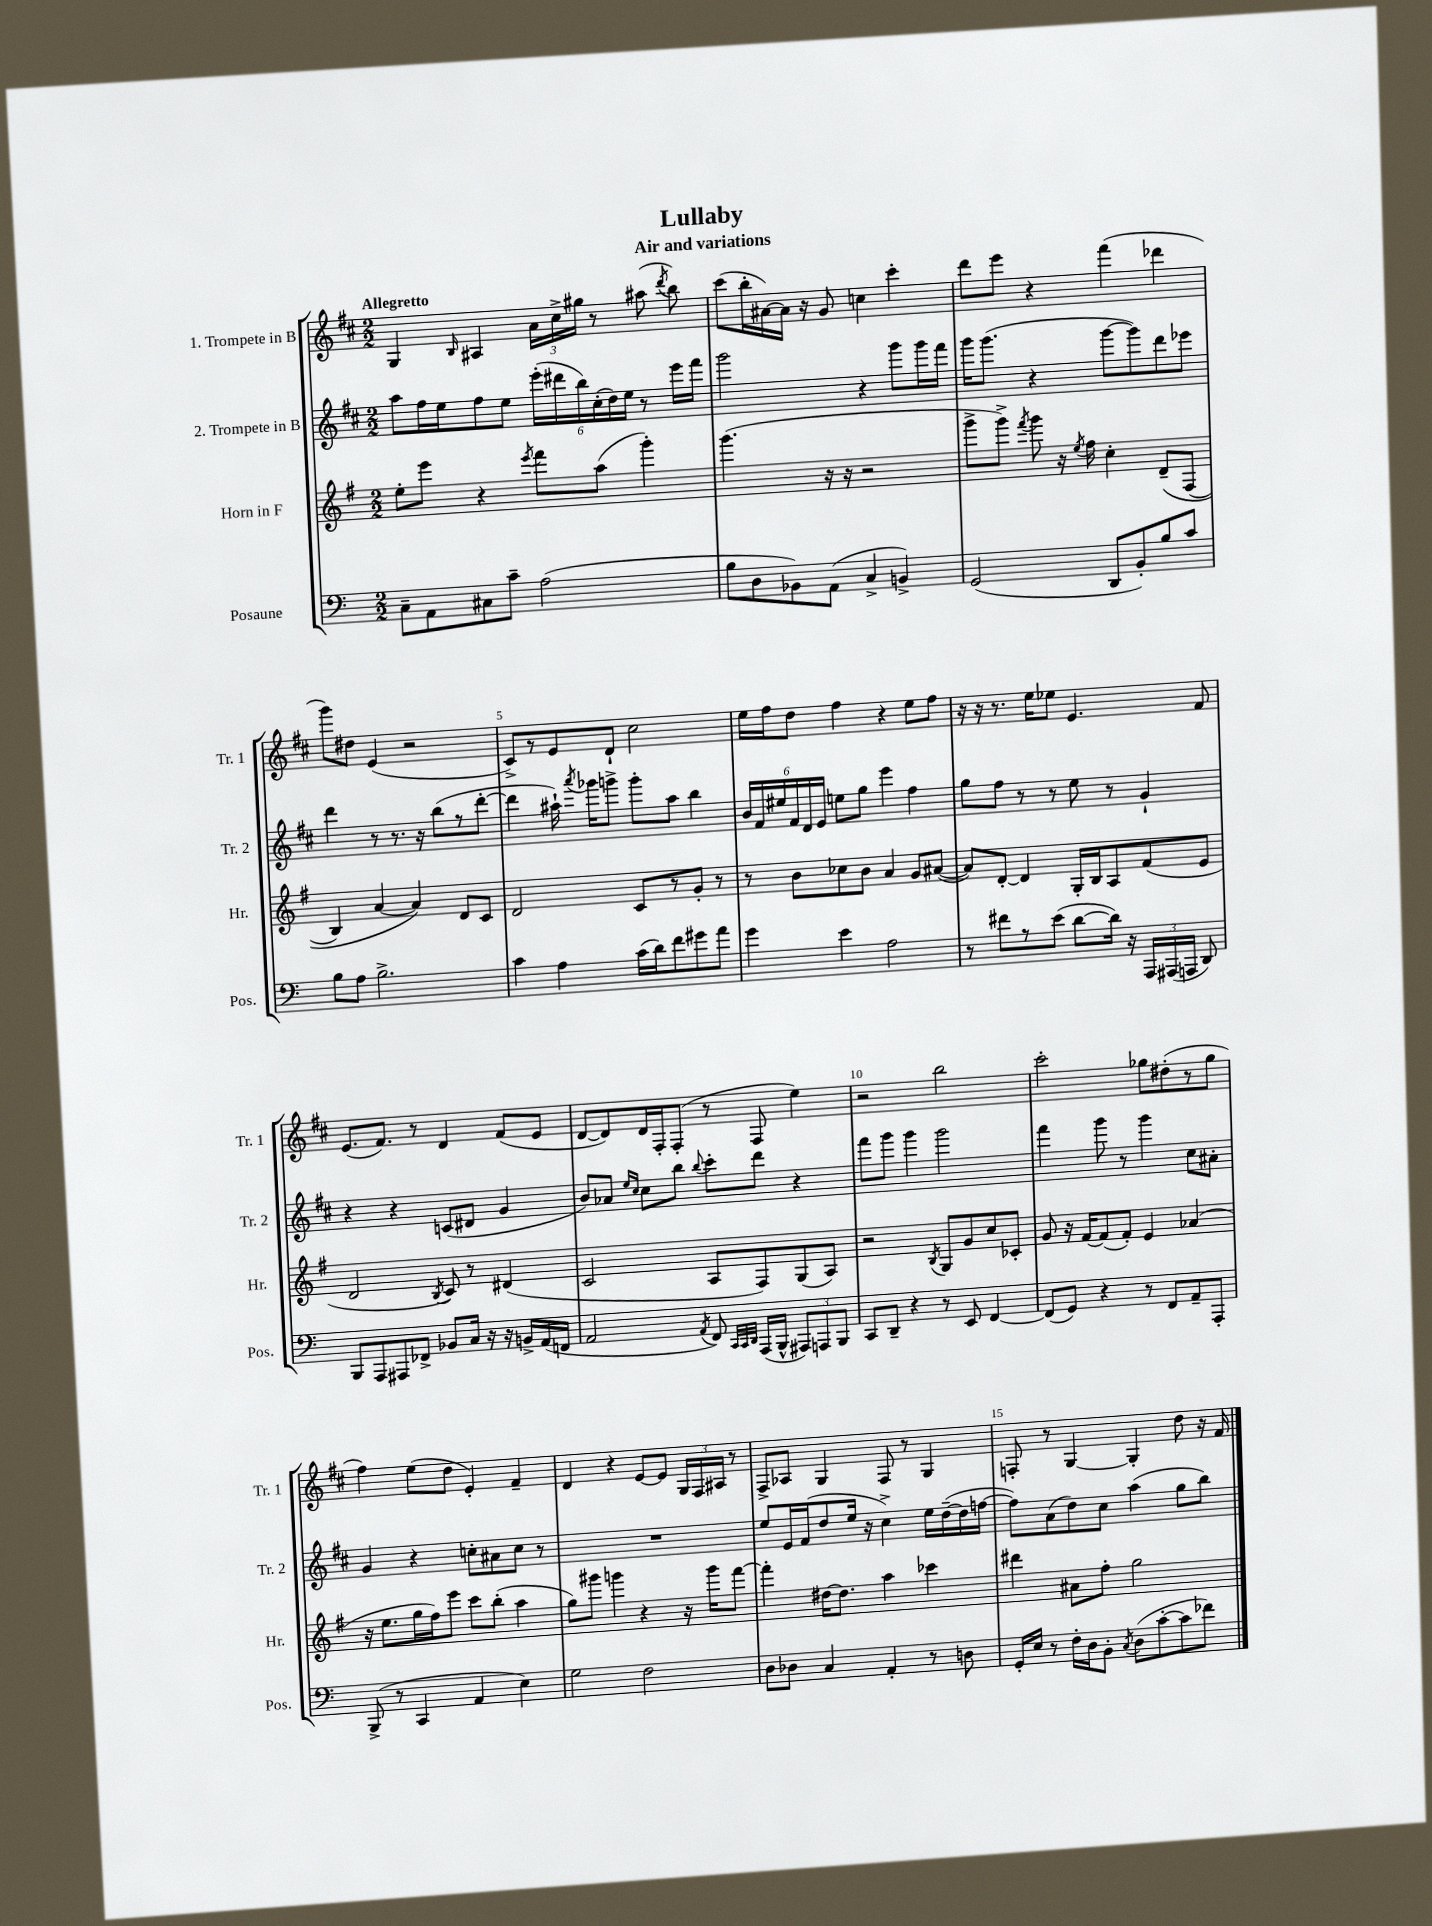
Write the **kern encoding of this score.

**kern	**kern	**kern	**kern
*part4	*part3	*part2	*part1
*staff4	*staff3	*staff2	*staff1
*I"Posaune	*I"Horn in F	*I"2. Trompete in B	*I"1. Trompete in B
*I'Pos.	*I'Hr.	*I'Tr. 2	*I'Tr. 1
*clefF4	*clefG2	*clefG2	*clefG2
*k[]	*k[f#]	*k[f#c#]	*k[f#c#]
*M2/2	*M2/2	*M2/2	*M2/2
=1	=1	=1	=1
!	!	!	!LO:TX:a:B:t=Allegretto
8C~\L	8ee'\L	8aa\L	4G/
8AA\	8eee\J	16ff#\L	.
.	.	16ee\J	.
.	.	.	16qqB/
8C#X\	4r	8ff#\	4A#X/
8c~\J	.	8ee\J	.
.	8qeee/	.	.
(2A\	8fff#\L	(24eee'\LL	24a\LL
.	.	24ddd#X\	24cc#^\
.	.	24bb\)	24gg#X\JJ
.	(8aa\J	(24cc#'\	8r
.	.	24dd\)	.
.	.	24ee\JJ	.
.	4ggg'\)	8r	(8aa#X\
.	.	.	8qddd/
.	.	16eee\LL	8bb\)
.	.	16fff#\JJ	.
=2	=2	=2	=2
8B\L	(4.ggg\	2ggg\	(8ccc#\L
8D\	.	.	16bb'\L
.	.	.	[16a#X\)
8BB-X\)	.	.	16a#\JJ]
.	.	.	16r
(8AA\J	16r	.	8g/
.	16r	.	.
4C^/	2r	4r	4ccn\
4BBn^/)	.	8ggg\L	4ccc#'\
.	.	16ggg\L	.
.	.	16fff#\JJ	.
=3	=3	=3	=3
(2GG/	8ggg^\L	16ggg\KL	8ddd\L
.	.	(8.ggg\J	.
.	8ggg^\J)	.	8eee\J
.	8qfff#/	.	.
.	8ggg\	4r	4r
.	16r	.	.
.	8qee/	.	.
.	16ff#\	.	.
8DD/L	4cc'\	[8ggg\L	(4fff#\
8BB'/)	.	8ggg\])	.
8B/	(8d~/L	8ddd\	4ddd-X\
8c/J	(8F#/J	8eee-X\J	.
!!LO:LB:g=z
=4	=4	=4	=4
8B\L	4B/)	4ddd\	8ggg\L)
8A\J	.	.	8dd#X\J
2.B^\	[4a/	8r	(4e/
.	.	8.r	.
.	4a/])	.	2r
.	.	16r	.
.	.	(8bb\L	.
.	8d/L	8r	.
.	8c/J	[8ddd'\J	.
=5	=5	=5	=5
4c\	2d/	4ddd\]	8c#^/L)
.	.	.	8r
4A\	.	16aa#X`\)	8e/
.	.	8qaaa/	.
.	.	16ggg-X\KL	.
.	.	8gggn^\J	8d`/J
(16c\LL	8c/L	8ggg'\L	2cc#\
16d\J)	.	.	.
8f\	8r	8aa#\J	.
8g#X\	8g'/J	4bb\	.
8a\J	8r	.	.
=6	=6	=6	=6
4g\	8r	24b/LL	16ee\LL
.	.	24f#/	.
.	.	.	16ff#\J
.	.	24ee#X/	.
.	8b\L	24f#/	8dd\J
.	.	24d/	.
.	.	24e/JJ	.
4e\	8cc-X\	8een\L	4ff#\
.	8b\J	8gg\J	.
2A\	4a/	4eee\	4r
.	8g/L	4ff#\	8ee\L
.	([8a#X/J	.	8ff#\J
=7	=7	=7	=7
8r	8a#/L])	8gg\L	16r
.	.	.	16r
8f#X\L	[8d'/J	8ff#\J	8.r
8r	4d/]	8r	.
.	.	.	16ee\KL
(8e\J	.	8r	8ee-X\J
[8d\L	16G'/LL	8ee\	4.e/
.	16B/J	.	.
16d\Jk])	8A/	8r	.
16r	.	.	.
24AAA/LL	(8f#/	4g`/	.
(24AAA#X/	.	.	.
24AAAn/JJ	.	.	.
8DD/)	8e/J	.	8f#/
!!LO:LB:g=z
=8	=8	=8	=8
8BBB/L	2d/	4r	(8.e/L
8AAA/	.	.	.
.	.	.	8.f#/J)
8AAA#X/	.	4r	.
8FF-X^/J	.	.	8r
.	8qB/	.	.
8BB-X/L	8c/)	(8cn/L	4d/
16C/Jk	8r	8d#X/J	.
16r	.	.	.
16r	(4d#X/	4g/	(8f#/L
16BBn^/LL	.	.	.
(16AA/	.	.	8e/J
16FFn/JJ	.	.	.
=9	=9	=9	=9
2AA/	2c/	8b/L)	[8d/L
.	.	8a-X/J	8d/])
.	.	16qqee/LL	.
.	.	16qqcc#/JJ	.
.	.	8cc#\L	16d/L
.	.	.	16F#'/J
.	.	8bb\J	(8F#'/J
8qAA/	.	8qqbb/	.
8FF/)	8A/L	8ccc#'\L	8r
32qqCC/LLL	.	.	.
32qqCC/	.	.	.
32qqDD/JJJ	.	.	.
(16AAA/LL	8F#/)	8ddd\J	8F#/
16BBB^^/JJ	.	.	.
12AAA#X/L)	(8G/	4r	4ee\)
12AAAn/	.	.	.
.	8A/J)	.	.
12BBB/J	.	.	.
=10	=10	=10	=10
8CC/L	2r	8fff#\L	2r
8DD~/J	.	8ggg\J	.
4r	.	4ggg\	.
.	8qB/	.	.
8r	8G/L	2ggg\	2bb\
8EE/	8g/	.	.
[4FF/	8cc/	.	.
.	8c-X'/J	.	.
=11	=11	=11	=11
(8FF/L]	8g/	4fff#\	2ccc#'\
8GG/J)	16r	.	.
.	[16f#/KL	.	.
4r	(8f#/]	8ggg\	.
.	8f#'/J)	8r	.
8r	4e/	4ggg\	8gg-X\L
8FF/L	.	.	(8dd#X'\
8AA~/	(4a-X/	8cc#\L	8r
8AAA'/J	.	8a#X'\J	8gg-\J
!!LO:LB:g=z
=12	=12	=12	=12
(8BBB^/	16r	4g/	4ff#\)
.	8.ee\L	.	.
8r	.	.	.
4CC/	16gg\L	4r	(8ee\L
.	16ff#\J)	.	.
.	8eee\J	.	8dd\J
4AA/	8ccc\L	8ccn'\L	4e'/)
.	(8bb'\J	8a#X\	.
4E\)	4aa\	8cc\J	4f#~/
.	.	8r	.
=13	=13	=13	=13
2G\	8gg\L)	1r	4d/
.	8ggg#X\J	.	.
.	4gggn\	.	4r
2F\	4r	.	[8e/L
.	.	.	8e/J]
.	16r	.	24G/LL
.	.	.	24F#/
.	16ggg\KL	.	.
.	.	.	24A#X/JJ
.	[8fff#\J	.	8r
=14	=14	=14	=14
8D\L	4fff#'\]	8ee/L	8F#^/L
8D-X\J	.	16e/L	8A-X/J
.	.	(16f#/J	.
4C/	[16dd#X\KL	8dd/	4G/
.	8.dd#\J]	.	.
.	.	16ee/Jk	.
.	.	16r	.
4AA'/	4aa\	4cc#^\)	8F#/
.	.	.	8r
8r	4ccc-X\	16ee\LL	4G/
.	.	([16dd~\	.
8Dn\	.	16dd\]	.
.	.	[16ffn\JJ	.
=15	=15	=15	=15
16GG'/LL	4ddd#X\	8ff\L])	8Fn'/
16E/JJ	.	.	.
8r	.	(8a\	8r
16F'\LL	8a#X\L	8dd\)	[4G/
16D\J	.	.	.
8BB'\J	8ff#'\J	8cc#\J	.
8qC/	.	.	.
(8D\L	2gg\	(4aa\	4G'/]
[8c'\	.	.	.
8c\]	.	8gg\L	8dd\
8f-X\J)	.	8bb\J)	16r
.	.	.	16f#/
==	==	==	==
*-	*-	*-	*-
